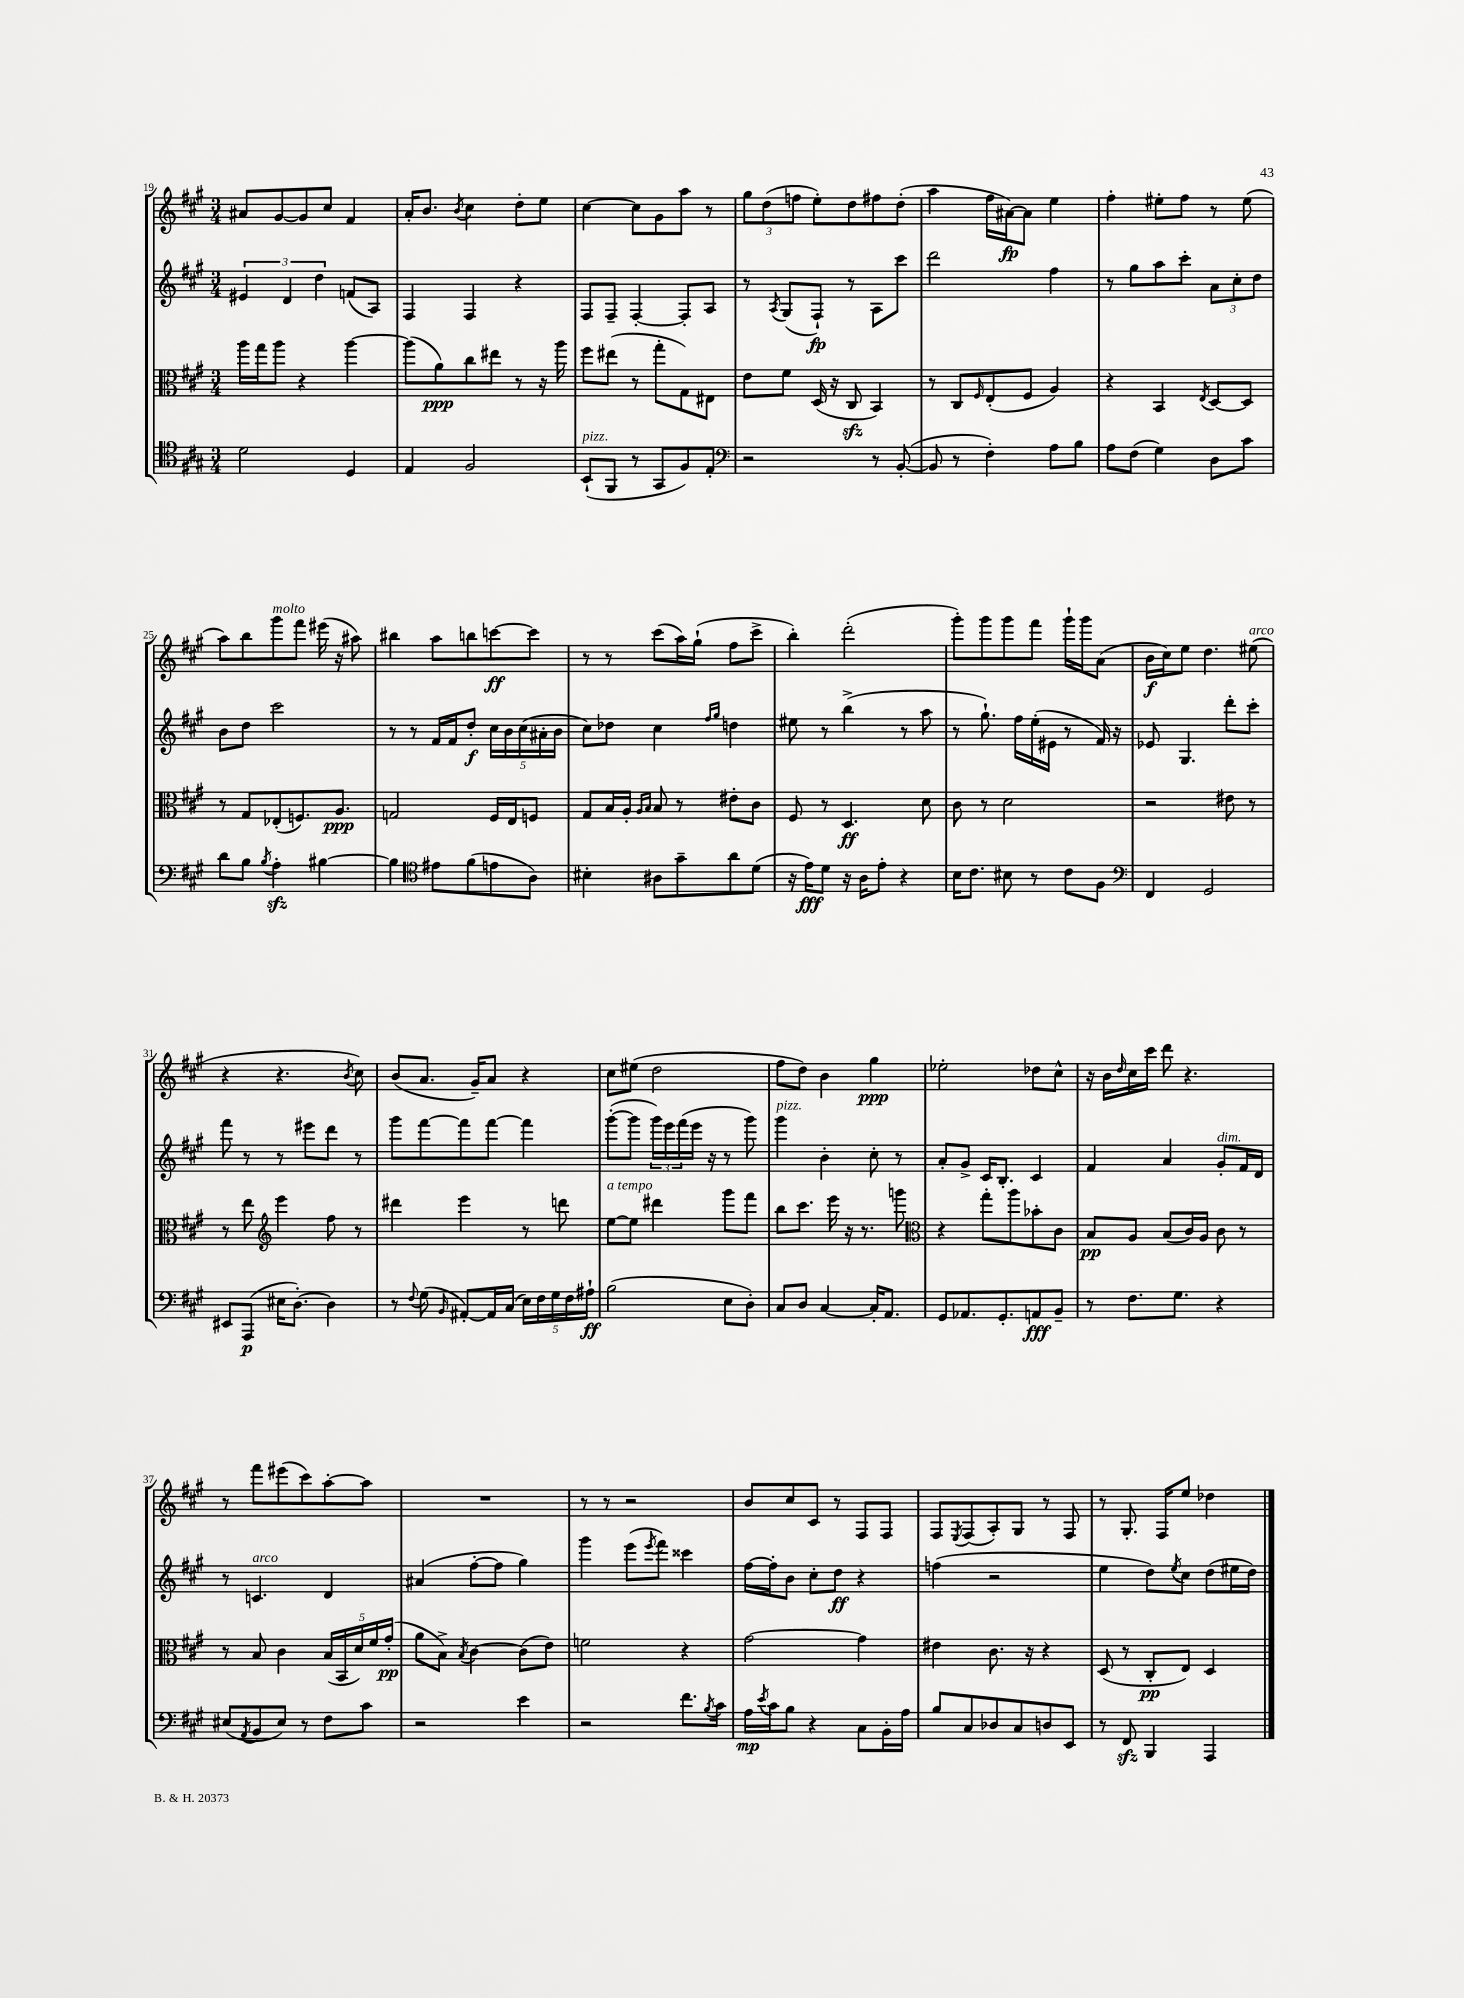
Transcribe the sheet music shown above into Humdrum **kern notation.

**kern	**dynam	**kern	**dynam	**kern	**dynam	**kern	**dynam
*part4	*part4	*part3	*part3	*part2	*part2	*part1	*part1
*staff4	*staff4	*staff3	*staff3	*staff2	*staff2	*staff1	*staff1
*clefC4	*	*clefC3	*	*clefG2	*	*clefG2	*
*k[f#c#g#]	*	*k[f#c#g#]	*	*k[f#c#g#]	*	*k[f#c#g#]	*
*M3/4	*	*M3/4	*	*M3/4	*	*M3/4	*
=19	=19	=19	=19	=19	=19	=19	=19
2d\	.	16aa\LL	.	6e#X/	.	8a#X/L	.
.	.	16gg#\J	.	.	.	.	.
.	.	8aa\J	.	.	.	[8g#/	.
.	.	.	.	6d/	.	.	.
.	.	4r	.	.	.	8g#/]	.
.	.	.	.	6dd\	.	.	.
.	.	.	.	.	.	8cc#/J	.
4D/	.	[4aa\	.	(8fn/L	.	4f#/	.
.	.	.	.	8A/J)	.	.	.
=20	=20	=20	=20	=20	=20	=20	=20
4E/	.	(8aa\L]	.	4F#/	.	16a'/KL	.
.	.	.	.	.	.	8.b/J	.
.	.	8a\)	ppp	.	.	.	.
.	.	.	.	.	.	8qb/	.
2F#/	.	8cc#\	.	4F#/	.	4cc#\	.
.	.	8ee#X\J	.	.	.	.	.
.	.	8r	.	4r	.	8dd'\L	.
.	.	16r	.	.	.	8ee\J	.
.	.	16aa\	.	.	.	.	.
=21	=21	=21	=21	=21	=21	=21	=21
!LO:TX:a:i:t=pizz.	!	!	!	!	!	!	!
(8BB`/L	.	8ff#\L	.	8F#/L	.	[4cc#\	.
8FF#/J	.	(8ee#X\J	.	8F#~/J	.	.	.
8r	.	8r	.	[4F#'/	.	8cc#\L]	.
8GG#/L	.	8gg#'\L	.	.	.	8g#\	.
8F#/)	.	8G#\)	.	8F#'/L]	.	8aa\J	.
8E'/J	.	8E#X\J	.	8A/J	.	8r	.
=22	=22	=22	=22	=22	=22	=22	=22
*clefF4	*	*	*	*	*	*	*
2r	.	8e\L	.	8r	.	12gg#\L	.
.	.	.	.	.	.	(12dd\	.
.	.	.	.	8qA/	.	.	.
.	.	8f#\J	.	(8G#/L	.	.	.
.	.	.	.	.	.	12ffn\J	.
.	.	(16D/	.	8F#`/J)	fp	8ee'\L)	.
.	.	16r	.	.	.	.	.
.	.	8C#zz/	.	8r	.	8dd\	.
8r	.	4BB/)	.	8A\L	.	8ff#X\	.
([8BB'/	.	.	.	8ccc#\J	.	(8dd'\J	.
=23	=23	=23	=23	=23	=23	=23	=23
8BB/]	.	8r	.	2ddd\	.	4aa\	.
8r	.	8C#/L	.	.	.	.	.
.	.	16qqF#/	.	.	.	.	.
4F#'\)	.	(8E'/	.	.	.	16ff#\LL	.
.	.	.	.	.	.	[16a#X\J)	fp
.	.	8F#/J	.	.	.	8a#\J]	.
8A\L	.	4A/)	.	4ff#\	.	4ee\	.
8B\J	.	.	.	.	.	.	.
=24	=24	=24	=24	=24	=24	=24	=24
8A\L	.	4r	.	8r	.	4ff#'\	.
(8F#\J	.	.	.	8gg#\L	.	.	.
4G#\)	.	4BB/	.	8aa\	.	8ee#X'\L	.
.	.	.	.	8ccc#'\J	.	8ff#\J	.
.	.	8qE/	.	.	.	.	.
8D\L	.	[8D/L	.	12a\L	.	8r	.
.	.	.	.	12cc#'\	.	.	.
8c#\J	.	8D/J]	.	.	.	(8ee#\	.
.	.	.	.	12dd\J	.	.	.
!!LO:LB:g=z
=25	=25	=25	=25	=25	=25	=25	=25
8d\L	.	8r	.	8b\L	.	8aa\L)	.
8B\J	.	8G#/L	.	8dd\J	.	8bb\	.
8qB/	.	.	.	.	.	.	.
!	!	!	!	!	!	!LO:TX:a:i:t=molto	!
4Azz'\	.	(8E-X'/	.	2ccc#\	.	8ggg#\	.
.	.	8.Fn/)	.	.	.	8fff#\J	.
[4B#X\	.	.	.	.	.	(16eee#X\	.
.	.	8.A/J	ppp	.	.	16r	.
.	.	.	.	.	.	8aa#X\)	.
=26	=26	=26	=26	=26	=26	=26	=26
4B#\]	.	2Gn/	.	8r	.	4bb#X\	.
.	.	.	.	8r	.	.	.
*clefC4	*	*	*	*	*	*	*
8e#X\L	.	.	.	16f#/LL	.	8aa\L	.
.	.	.	.	16f#/J	.	.	.
(8f#\	.	.	.	8dd'/J	f	8bbn\	.
8en\	.	16F#/LL	.	20cc#\LL	.	[8cccn\	ff
.	.	.	.	20b\	.	.	.
.	.	16E/J	.	.	.	.	.
.	.	.	.	(20cc#\	.	.	.
8A\J)	.	8Fn/J	.	.	.	8ccc\J]	.
.	.	.	.	20a#X'\	.	.	.
.	.	.	.	20b\JJ	.	.	.
=27	=27	=27	=27	=27	=27	=27	=27
4B#X'\	.	8G#/L	.	8cc#\L)	.	8r	.
.	.	16B/L	.	8dd-X\J	.	8r	.
.	.	16A'/JJ	.	.	.	.	.
.	.	16qqA/LL	.	.	.	.	.
.	.	16qqB/JJ	.	.	.	.	.
8A#X\L	.	8B/	.	4cc#\	.	(8ccc#\L	.
8g#~\	.	8r	.	.	.	16aa\L)	.
.	.	.	.	.	.	(16gg#`\JJ	.
.	.	.	.	16qqff#/LL	.	.	.
.	.	.	.	16qqgg#/JJ	.	.	.
8a\	.	8e#X'\L	.	4ddn\	.	8ff#\L	.
(8d\J	.	8c#\J	.	.	.	8ccc#^\J	.
=28	=28	=28	=28	=28	=28	=28	=28
16r	.	8F#/	.	8ee#X\	.	4bb'\)	.
16e\KL)	fff	.	.	.	.	.	.
8d\J	.	8r	.	8r	.	.	.
16r	.	4.D/	ff	(4bb^\	.	(2ddd'\	.
16A\KL	.	.	.	.	.	.	.
8e'\J	.	.	.	.	.	.	.
4r	.	.	.	8r	.	.	.
.	.	8d\	.	8aa\	.	.	.
=29	=29	=29	=29	=29	=29	=29	=29
16B\KL	.	8c#\	.	8r	.	8ggg#'\L)	.
8.c#\J	.	.	.	.	.	.	.
.	.	8r	.	8.gg#`\)	.	8ggg#\	.
8B#X\	.	2d\	.	.	.	8ggg#\	.
.	.	.	.	16ff#\LL	.	.	.
8r	.	.	.	(16ee'\	.	8fff#\J	.
.	.	.	.	16e#X\JJ	.	.	.
8c#\L	.	.	.	8r	.	16ggg#`\LL	.
.	.	.	.	.	.	16ggg#\J	.
8F#\J	.	.	.	16f#/)	.	(8a\J	.
.	.	.	.	16r	.	.	.
=30	=30	=30	=30	=30	=30	=30	=30
*clefF4	*	*	*	*	*	*	*
4FF#/	.	2r	.	8e-X/	.	16b\LL	f
.	.	.	.	.	.	16cc#\J)	.
.	.	.	.	4.G#/	.	8ee\J	.
2GG#/	.	.	.	.	.	4.dd\	.
.	.	8e#X\	.	8ddd'\L	.	.	.
!	!	!	!	!	!	!LO:TX:a:i:t=arco	!
.	.	8r	.	8ccc#'\J	.	(8ee#X\	.
!!LO:LB:g=z
=31	=31	=31	=31	=31	=31	=31	=31
8EE#X/L	.	8r	.	8fff#\	.	4r	.
(8AAA/J	p	8ee\	.	8r	.	.	.
*	*	*clefG2	*	*	*	*	*
16E#X\KL	.	4eee\	.	8r	.	4.r	.
[8.D'\J)	.	.	.	.	.	.	.
.	.	.	.	8eee#X\L	.	.	.
4D\]	.	8ff#\	.	8ddd\J	.	.	.
.	.	.	.	.	.	8qb/	.
.	.	8r	.	8r	.	8cc#\)	.
=32	=32	=32	=32	=32	=32	=32	=32
8r	.	4ddd#X\	.	8ggg#\L	.	(8b/L	.
8qqF#/	.	.	.	.	.	.	.
(8G#\	.	.	.	[8fff#\	.	8.a/J	.
16qqBB/	.	.	.	.	.	.	.
[8AA#X'/L)	.	4eee\	.	8fff#\]	.	.	.
.	.	.	.	.	.	16g#~/KL)	.
16AA#/L]	.	.	.	[8fff#\J	.	8a/J	.
(16C#/JJ	.	.	.	.	.	.	.
20E\LL)	.	8r	.	4fff#\]	.	4r	.
20F#\	.	.	.	.	.	.	.
20G#\	.	.	.	.	.	.	.
.	.	8dddn\	.	.	.	.	.
20F#\	.	.	.	.	.	.	.
20A#X`\JJ	ff	.	.	.	.	.	.
=33	=33	=33	=33	=33	=33	=33	=33
!	!	!LO:TX:a:i:t=a tempo	!	!	!	!	!
(2B\	.	[8ee\L	.	([8ggg#'\L	.	8cc#\L	.
.	.	8ee\J]	.	8ggg#\J]	.	(8ee#X\J	.
.	.	4ddd#X\	.	24ggg#\LL)	.	2dd\	.
.	.	.	.	24eee\	.	.	.
.	.	.	.	(24fff#\	.	.	.
.	.	.	.	16eee\JJ	.	.	.
.	.	.	.	16r	.	.	.
8E\L	.	8ggg#\L	.	8r	.	.	.
8D'\J)	.	8fff#\J	.	8ggg#\)	.	.	.
=34	=34	=34	=34	=34	=34	=34	=34
!	!	!	!	!LO:TX:a:i:t=pizz.	!	!	!
8C#/L	.	8bb\L	.	4ggg#\	.	8ff#\L	.
8D/J	.	8.ccc#\J	.	.	.	8dd\J)	.
[4C#/	.	.	.	4b'\	.	4b\	.
.	.	16eee\	.	.	.	.	.
.	.	16r	.	.	.	.	.
.	.	8.r	.	.	.	.	.
16C#'/KL]	.	.	.	8cc#'\	.	4gg#\	ppp
8.AA/J	.	.	.	.	.	.	.
.	.	8gggn\	.	8r	.	.	.
=35	=35	=35	=35	=35	=35	=35	=35
*	*	*clefC3	*	*	*	*	*
8GG#/L	.	4r	.	8a'/L	.	2ee-X'\	.
8.AA-X/	.	.	.	8g#^/J	.	.	.
.	.	8gg#'\L	.	16c#/KL	.	.	.
8.GG#'/	.	.	.	8.B'/J	.	.	.
.	.	8aa\	.	.	.	.	.
8AAn/	fff	8b-X'\	.	4c#/	.	8dd-X\L	.
8BB~/J	.	8c#\J	.	.	.	8cc#^^\J	.
=36	=36	=36	=36	=36	=36	=36	=36
8r	.	8B/L	pp	4f#/	.	16r	.
.	.	.	.	.	.	16b\LL	.
.	.	.	.	.	.	16qqdd/	.
8.F#\L	.	8A/J	.	.	.	16cc#\	.
.	.	.	.	.	.	16ccc#\JJ	.
.	.	(8B/L	.	4a/	.	8ddd\	.
8.G#\J	.	.	.	.	.	.	.
.	.	16c#/L)	.	.	.	4.r	.
.	.	16A/JJ	.	.	.	.	.
!	!	!	!	!LO:TX:a:i:t=dim.	!	!	!
4r	.	8c#\	.	8g#'/L	.	.	.
.	.	8r	.	16f#/L	.	.	.
.	.	.	.	16d/JJ	.	.	.
!!LO:LB:g=z
=37	=37	=37	=37	=37	=37	=37	=37
(8E#X/L	.	8r	.	8r	.	8r	.
8qAA/	.	.	.	.	.	.	.
!	!	!	!	!LO:TX:a:i:t=arco	!	!	!
8BB/	.	8B/	.	4.cn/	.	8fff#\L	.
8E#/J)	.	4c#\	.	.	.	(8eee#X\	.
8r	.	.	.	.	.	8ccc#\)	.
8F#\L	.	(20B/LL	.	4d/	.	[8aa'\	.
.	.	20BB/	.	.	.	.	.
.	.	20d/)	.	.	.	.	.
8c#\J	.	.	.	.	.	8aa\J]	.
.	.	20f#/	.	.	.	.	.
.	.	(20g#'/JJ	pp	.	.	.	.
=38	=38	=38	=38	=38	=38	=38	=38
2r	.	8a\L	.	(4a#X/	.	2.r	.
.	.	8B^\J)	.	.	.	.	.
.	.	8qB/	.	.	.	.	.
.	.	[4c#\	.	[8ff#'\L	.	.	.
.	.	.	.	8ff#\J]	.	.	.
4e\	.	(8c#\L]	.	4gg#\)	.	.	.
.	.	8e\J)	.	.	.	.	.
=39	=39	=39	=39	=39	=39	=39	=39
2r	.	2fn\	.	4ggg#\	.	8r	.
.	.	.	.	.	.	8r	.
.	.	.	.	(8eee\L	.	2r	.
.	.	.	.	8qeee/	.	.	.
.	.	.	.	8fff#\J)	.	.	.
8.f#\L	.	4r	.	4ccc##X\	.	.	.
8qB/	.	.	.	.	.	.	.
16c#\Jk	.	.	.	.	.	.	.
=40	=40	=40	=40	=40	=40	=40	=40
16A\LL	mp	[2g#\	.	[16ff#\LL	.	8b/L	.
8qe/	.	.	.	.	.	.	.
16c#\J	.	.	.	16ff#'\J]	.	.	.
8B\J	.	.	.	8b\J	.	8cc#/	.
4r	.	.	.	8cc#'\L	.	8c#/J	.
.	.	.	.	8dd\J	ff	8r	.
8C#\L	.	4g#\]	.	4r	.	8F#/L	.
16BB'\L	.	.	.	.	.	8F#/J	.
16A\JJ	.	.	.	.	.	.	.
=41	=41	=41	=41	=41	=41	=41	=41
8B/L	.	4e#X\	.	(4ffn\	.	8F#/L	.
.	.	.	.	.	.	8qE/	.
8C#/	.	.	.	.	.	(8F#/	.
8D-X/	.	8.c#\	.	2r	.	8A'/)	.
8C#/	.	.	.	.	.	8G#/J	.
.	.	16r	.	.	.	.	.
8Dn/	.	4r	.	.	.	8r	.
8EE/J	.	.	.	.	.	8F#/	.
=42	=42	=42	=42	=42	=42	=42	=42
8r	.	(8D/	.	4ee\	.	8r	.
8FF#zz/	.	8r	.	.	.	8.G#'/	.
4BBB/	.	8C#'/L	pp	8dd\L)	.	.	.
.	.	.	.	.	.	16F#/KL	.
.	.	.	.	8qee/	.	.	.
.	.	8E/J)	.	8cc#\J	.	8ee/J	.
4AAA/	.	4D/	.	(8dd\L	.	4dd-X\	.
.	.	.	.	16ee#X\L	.	.	.
.	.	.	.	16dd\JJ)	.	.	.
==	==	==	==	==	==	==	==
*-	*-	*-	*-	*-	*-	*-	*-
